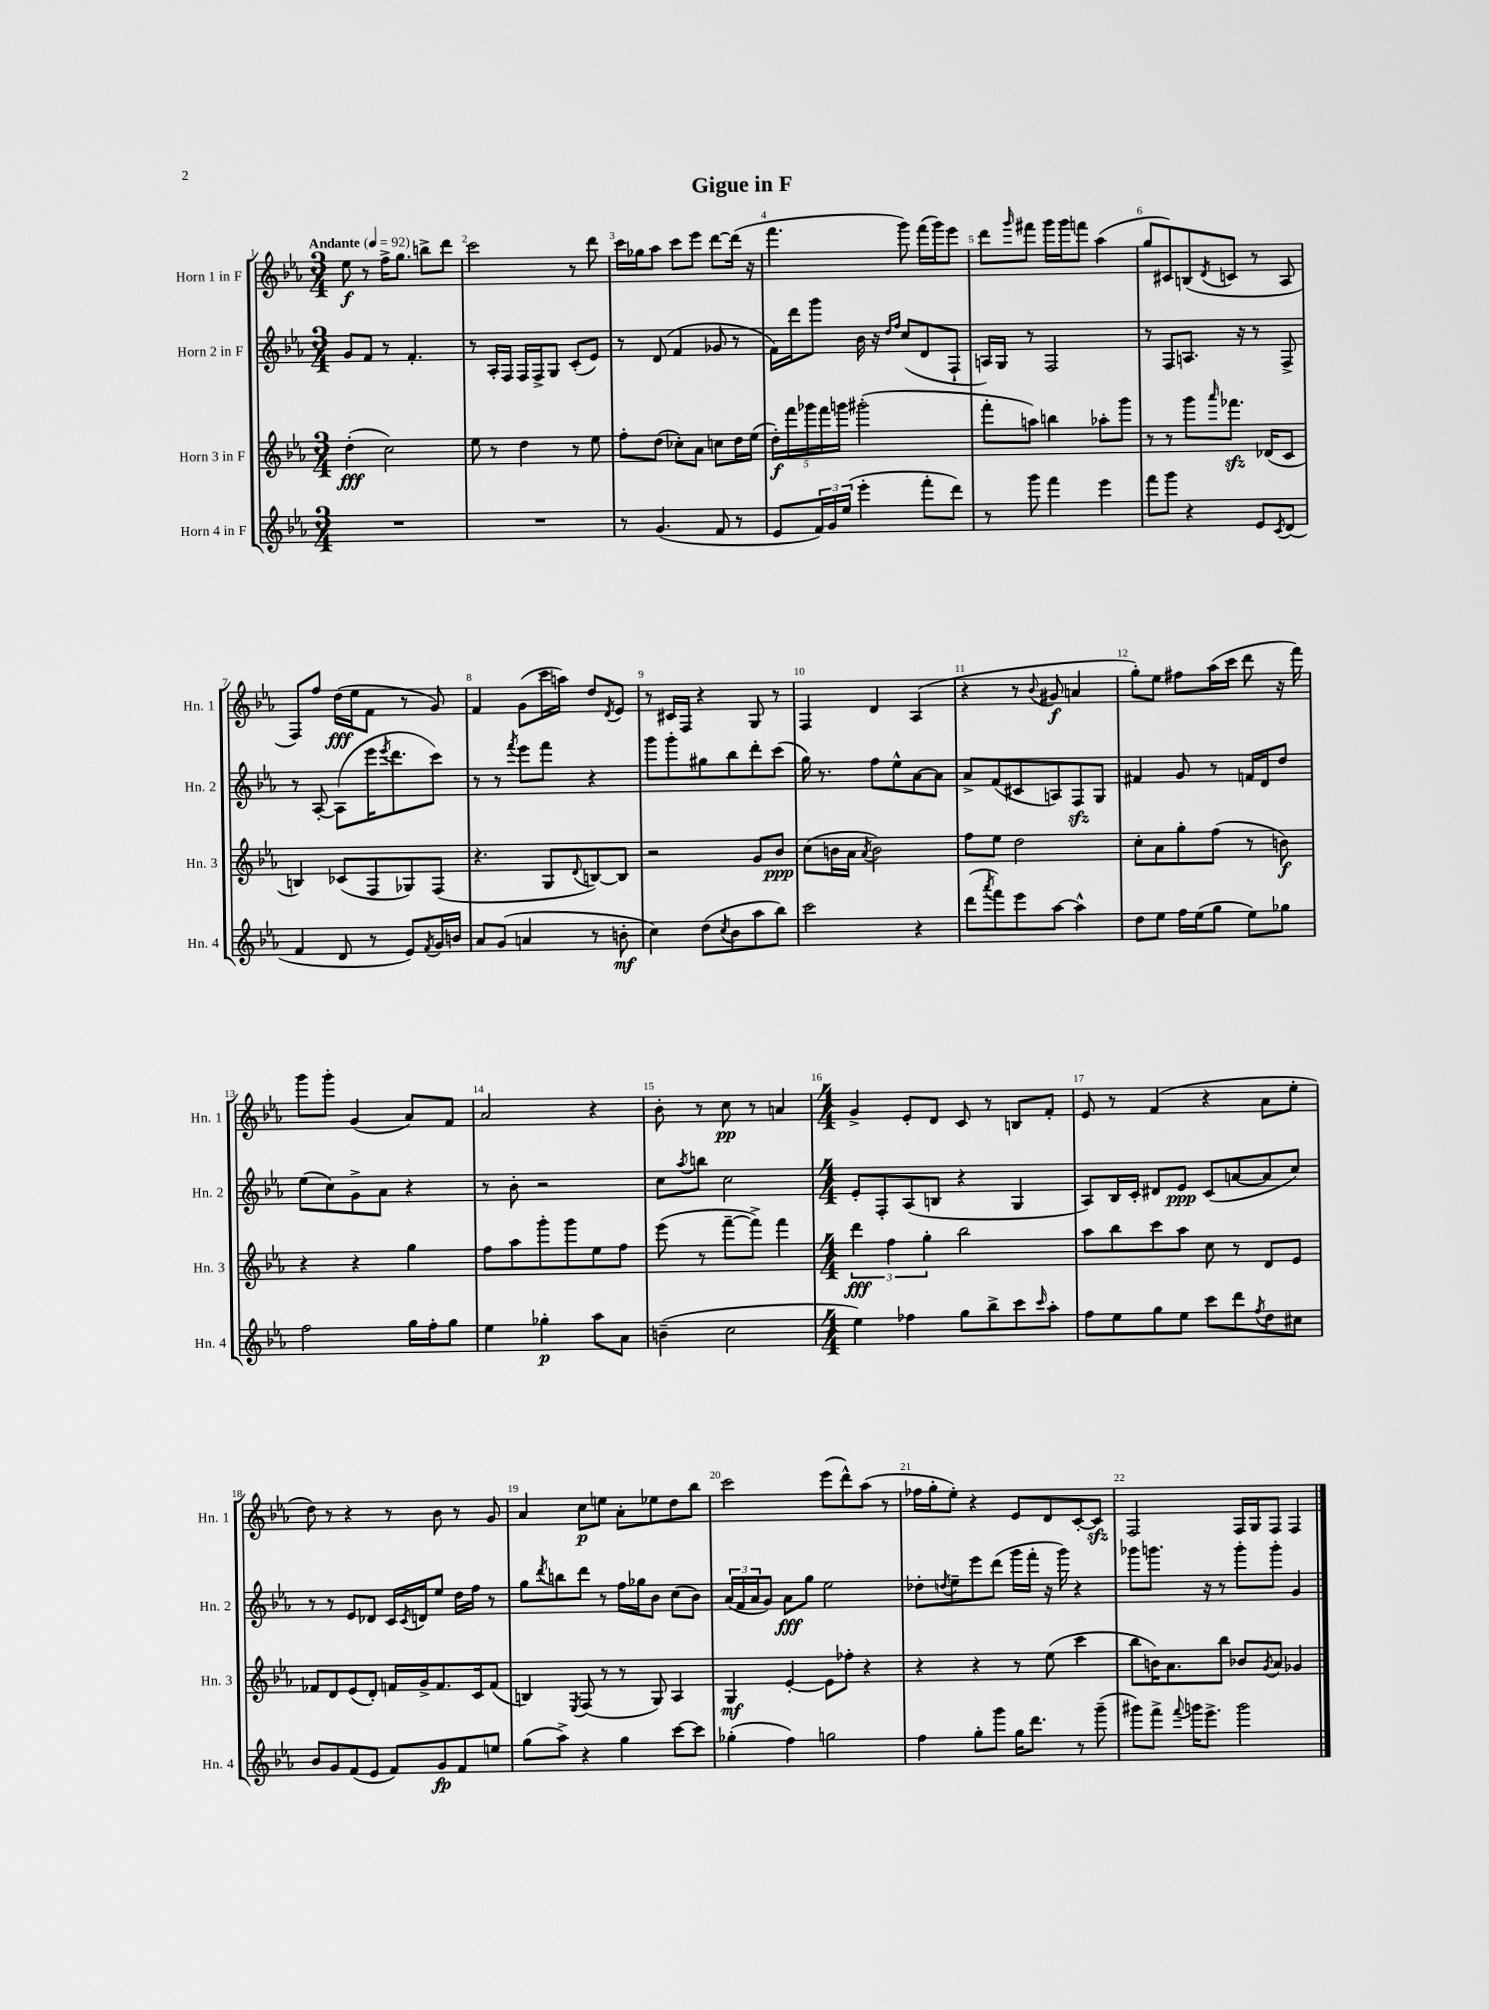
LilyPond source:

\header { title = "Gigue in F" }
<<
\new StaffGroup <<
\new Staff = "s0" \with { instrumentName = "Horn 1 in F" shortInstrumentName = "Hn. 1" } {
    \clef treble \key ees \major \numericTimeSignature \time 3/4 \tempo "Andante" 4 = 92
    ees''8\f r8 f''16-> g''8. b''8-> d'''8 |
    c'''2 r8 d'''8 |
    c'''16 ges''16 aes''8 c'''8 ees'''8 d'''8~ d'''16( r16 |
    f'''4. g'''8) f'''16( g'''16) ees'''8 |
    d'''8 \grace { g'''16 } fis'''8 g'''16 g'''16 f'''8 aes''4( |
    g''8 cis'8) b8( \acciaccatura { d'8 } c'8 r8 aes8 |
    f8) f''8 d''16\fff( ees''16 f'8 r8 g'8) |
    f'4 g'8( c'''16 a''16) d''8 \acciaccatura { d'8 } ees'8 |
    r8 cis'16 f16 r4 g8 r8 |
    f4 d'4 aes4( |
    r4 r8 \appoggiatura { bes'8 } gis'8\f a'4 |
    g''8-.) ees''8 fis''8 aes''16( c'''16 d'''8 r16 f'''16) |
    g'''8 g'''8-. g'4( aes'8) f'8 |
    aes'2 r4 |
    bes'8-. r8 c''8\pp r8 a'4 |
    \numericTimeSignature \time 4/4 g'4-> ees'8-. d'8 c'8 r8 b8 f'8-. |
    ees'8 r8 f'4( r4 aes'8 ees''8-. |
    d''8) r8 r4 r8 bes'8 r8 g'8 |
    aes'4 c''8\p e''8 aes'8-. ees''8 d''8 bes''8 |
    c'''2 ees'''8( d'''8-^) aes''8( r8 |
    fes''16 g''16-. ees''8-.) r4 ees'8 d'8 c'8~-. c'8\sfz |
    f2 f16 g16 f8 f4 \bar "|." |
}
\new Staff = "s1" \with { instrumentName = "Horn 2 in F" shortInstrumentName = "Hn. 2" } {
    \clef treble \key ees \major \numericTimeSignature \time 3/4
    g'8 f'8 r8 f'4.-. |
    r8 aes16-. f16 f16 f16-> g8 c'8-.( ees'8) |
    r8 d'8( f'4 ges'8 r8 |
    f'16) d'''16 g'''8 bes'16 r16 \grace { d''16 f''16 } c''8( d'8 f8-! |
    a16) g16 r8 f2 |
    r8 f8 a8. r16 r8 f8-> |
    r8 aes8~-. aes8( ees'''16 \acciaccatura { ees'''8 } d'''8. c'''8) |
    r8 r8 \acciaccatura { f'''8 } ees'''8 f'''8 r4 |
    g'''8 g'''8-. gis''8 bes''8 d'''8-. c'''8( |
    g''16) r8. f''8 ees''8-^ aes'8~ aes'8 |
    aes'8-> f'8( cis'8 a8) f8\sfz g8 |
    fis'4 g'8 r8 f'16 d'16 d''8 |
    ees''8( c''8) g'8-> aes'8 r4 |
    r8 bes'8-. r2 |
    c''8 \acciaccatura { aes''8 } b''8 c''2 |
    \numericTimeSignature \time 4/4 ees'8-. f8-. aes8( b8 r4 g4 |
    aes8) bes16 c'16-. dis'8 ees'8\ppp c'8( a'8~ a'8 c''8) |
    r8 r8 ees'8 des'8 c'16 \acciaccatura { c'8 } d'16 ees''8 d''16 f''16 r8 |
    g''8 \acciaccatura { d'''8 } b''8 d'''8 r8 f''16 ges''16 bes'8 c''8( bes'8) |
    \tuplet 3/2 { aes'16( f'16 aes'16 } g'8) aes'8\fff g''8 ees''2 |
    des''8-. \acciaccatura { d''8 } ees''8-- ees'''8 d'''8( g'''16 f'''16-. r16 g'''16) r4 |
    ges'''8 g'''8. r16 r8 g'''8-. g'''8-. g'4 \bar "|." |
}
\new Staff = "s2" \with { instrumentName = "Horn 3 in F" shortInstrumentName = "Hn. 3" } {
    \clef treble \key ees \major \numericTimeSignature \time 3/4
    d''4-.\fff( c''2) |
    ees''8 r8 d''4 r8 ees''8 |
    f''8-. d''8( ces''8-.) aes'8 c''8 d''16 ees''16( |
    \tuplet 5/4 { d''16-.\f) f'''16 ges'''16 f'''16 g'''16 } gis'''2-.( |
    f'''8-. a''8) b''4 aes''8-. g'''8 |
    r8 r8 g'''8 \grace { aes'''16 } fes'''8.\sfz des'16( c'8 |
    b4) ces'8( f8 ges8) f8( |
    r4. g8 \appoggiatura { d'8 } b8~) b8 |
    r2 g'8 bes'8\ppp |
    c''8( b'16 aes'16 \acciaccatura { aes'8 } b'2) |
    f''8 ees''8 d''2 |
    c''8-. aes'8 g''8-. f''8( r8 b'8\f) |
    r4 r4 g''4 |
    f''8 aes''8 g'''8-. g'''8 ees''8 f''8 |
    ees'''8( r8 f'''8~-- f'''8->) f'''4 |
    \numericTimeSignature \time 4/4 \tuplet 3/2 { d'''4\fff f''4 g''4-. } bes''2 |
    aes''8 bes''8 c'''8 aes''8 c''8 r8 d'8 ees'8 |
    fes'8 d'8 ees'8( d'8-.) f'16 g'16-> f'8. c'16 f'8( |
    b4) \acciaccatura { ees8 } f8( r8 r8 g8) aes4 |
    g4\mf ees'4~-. ees'8 fes''8-. r4 |
    r4 r4 r8 ees''8( c'''4 |
    bes''8 b'16) aes'8. bes''8 bes'8 \acciaccatura { g'8 } aes'8 ges'4 \bar "|." |
}
\new Staff = "s3" \with { instrumentName = "Horn 4 in F" shortInstrumentName = "Hn. 4" } {
    \clef treble \key ees \major \numericTimeSignature \time 3/4
    R2. |
    R2. |
    r8 g'4.( f'8 r8 |
    ees'8 \tuplet 3/2 { f'16) g'16 ees''16( } ees'''4-. f'''8-. d'''8) |
    r8 g'''8 f'''4 ees'''4 |
    f'''8 g'''8 r4 ees'8 \acciaccatura { c'8 } d'8( |
    f'4 d'8 r8 ees'8) \acciaccatura { f'8 } g'16 b'16 |
    aes'8 g'8( a'4 r8 b'8-.\mf |
    c''4) d''8( \acciaccatura { c''8 } bes'8 aes''8 bes''8) |
    c'''2 r4 |
    d'''8( \acciaccatura { aes'''8 } f'''8) ees'''8 aes''8~ aes''4-^ |
    d''8 ees''8 f''16 ees''16( g''8 ees''8) ges''8 |
    f''2 g''16 f''16-. g''8 |
    ees''4 ges''4-.\p aes''8 aes'8 |
    b'4--( c''2 |
    \numericTimeSignature \time 4/4 ees''4) fes''4 g''8 bes''8-> c'''8 \grace { c'''16 } aes''8-. |
    f''8 ees''8 g''8 ees''8 c'''8 d'''8 \acciaccatura { f''8 } d''8 cis''8 |
    bes'8 g'8 f'8( ees'8 f'8) g'8\fp f'8 e''8 |
    g''8( aes''8->) r4 g''4 c'''8~ c'''8 |
    ges''4-.( f''4) g''2 |
    f''4 g''8-. g'''8 g''16 d'''8. r8 g'''8--( |
    gis'''8) f'''8-> \appoggiatura { f'''8 } g'''16 ees'''8.-> g'''2 \bar "|." |
}
>>
>>
\layout { \context { \Score \override BarNumber.break-visibility = ##(#f #t #t) barNumberVisibility = #all-bar-numbers-visible } }
